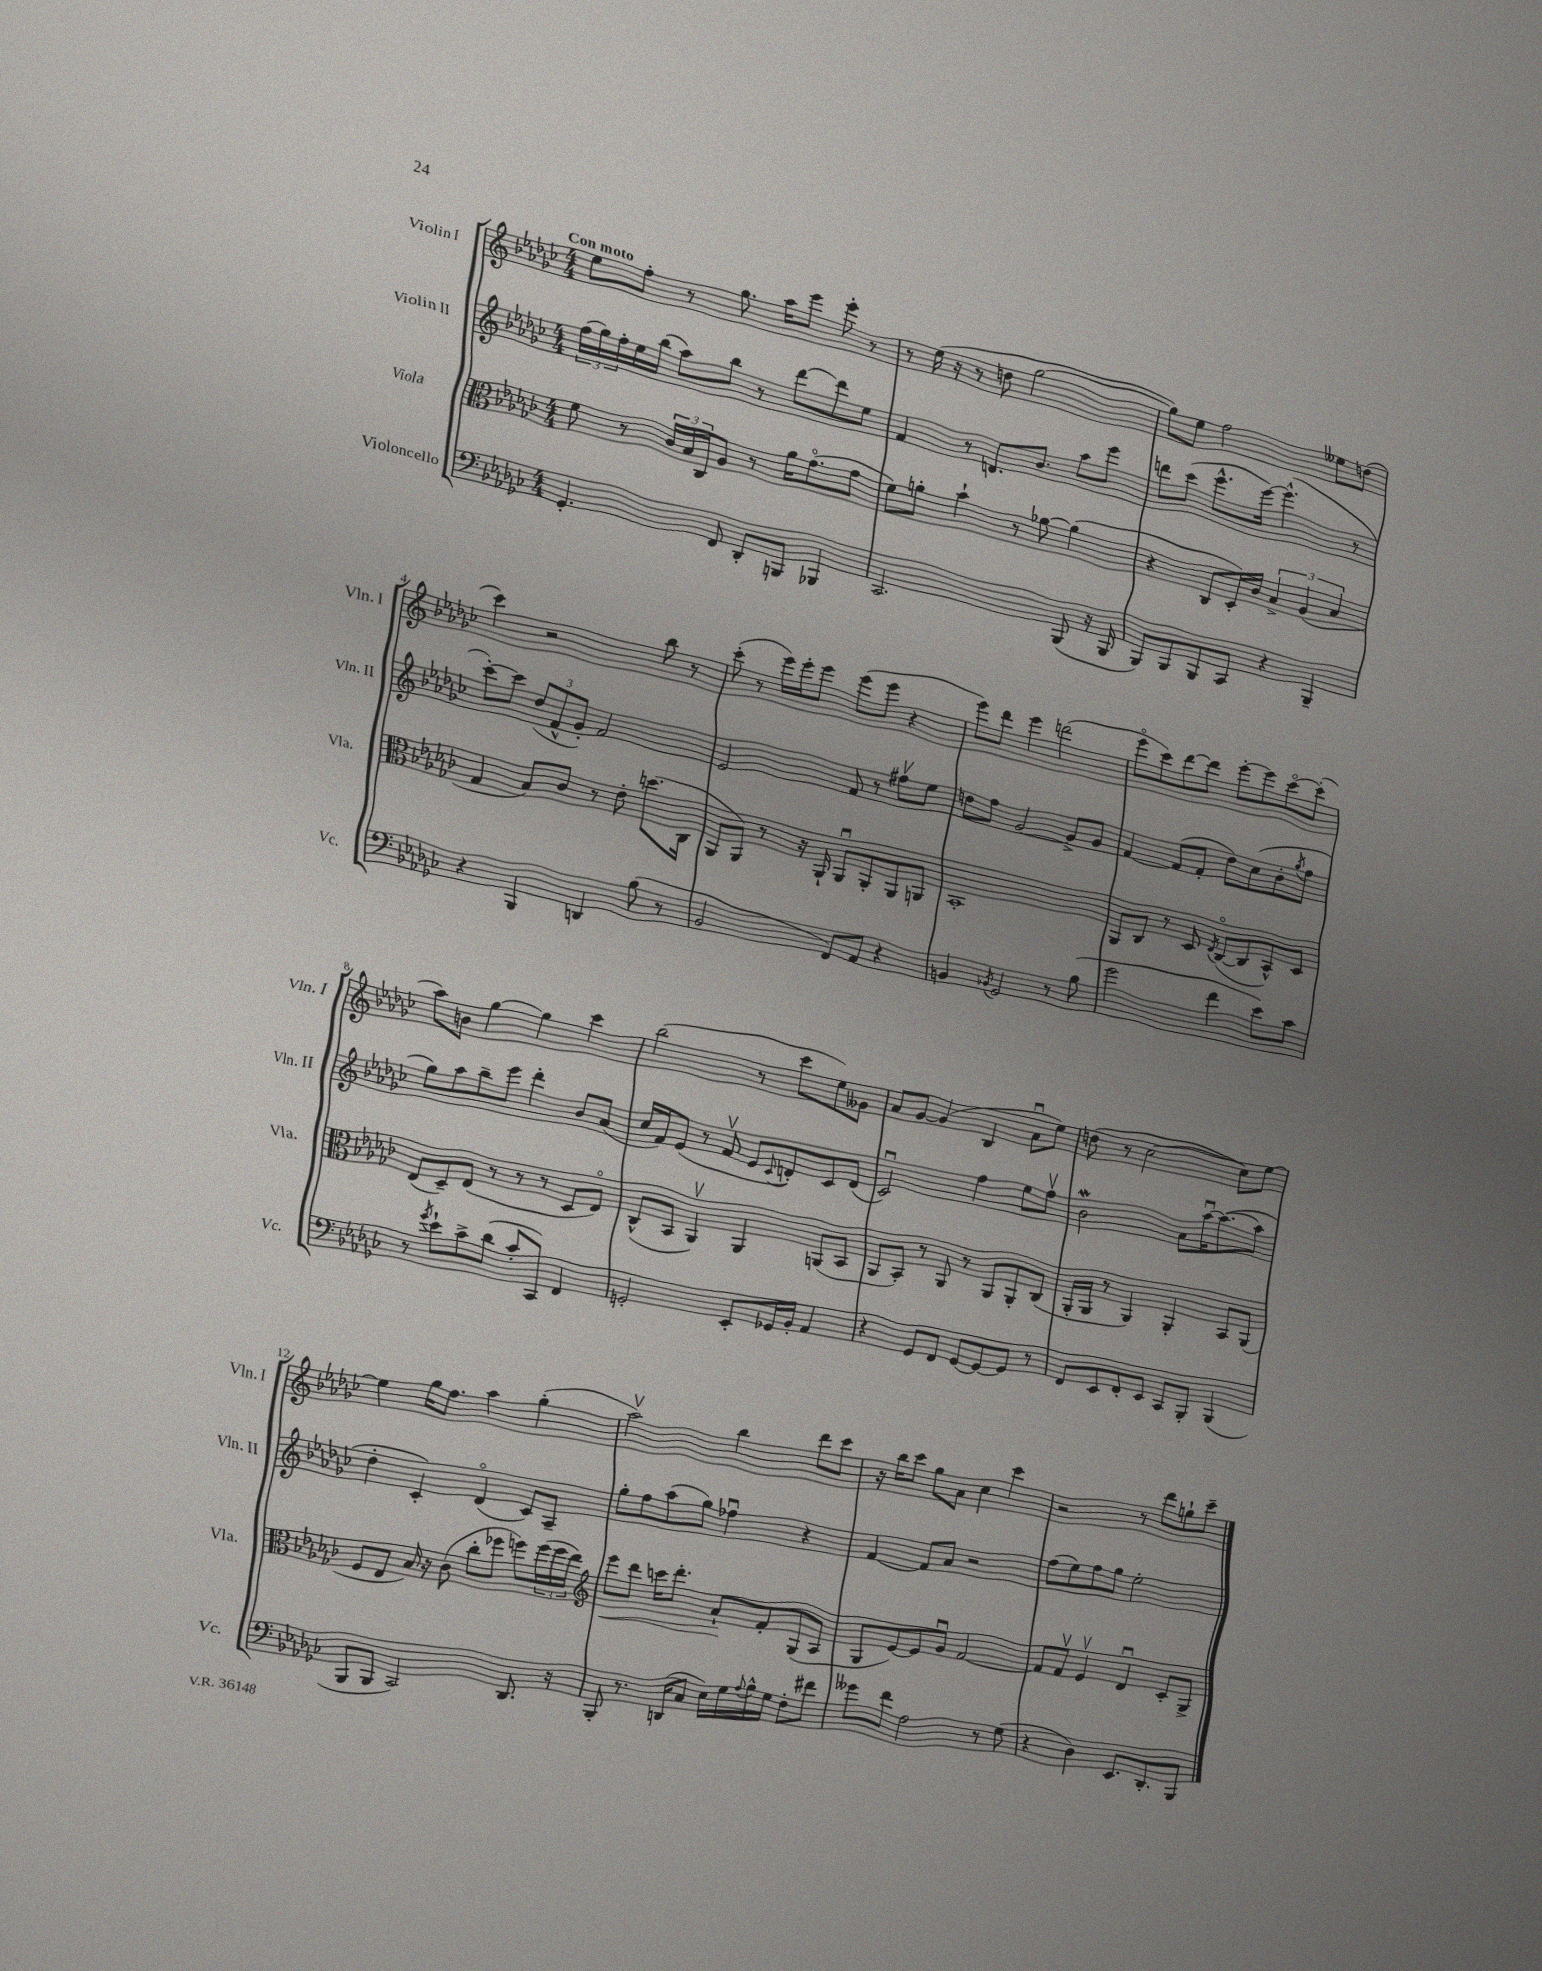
<<
\new StaffGroup <<
\new Staff = "s0" \with { instrumentName = "Violin I" shortInstrumentName = "Vln. I" } {
    \clef treble \key ges \major \numericTimeSignature \time 4/4 \tempo "Con moto"
    ees''8 f''8-. r8 ges''8. aes''16 ees'''8 ees'''8-. r8 |
    r8 ees''16( r16 r8 d''8 ges''2~ |
    ges''8) ees''8 f''2 eeses''8 d''8( |
    ces'''4) r2 bes''8 r8 |
    ces'''8-.( r8 ees'''16) ees'''16-. ees'''8 ees'''8( ees'''8 r4 |
    ees'''8) des'''8 ees'''4 d'''2( |
    ees'''8\flageolet ces'''8) des'''8~ des'''8 ees'''8~-. ees'''8 ces'''8~\flageolet ces'''8-.( |
    aes''8) b'8 ges''4~ ges''4 ces'''4 |
    bes''2( r8 ces'''8 ees''8) geses'8 |
    aes'8 ges'8~ ges'4( bes4 aes'8\downbow ees''8) |
    d''8( r8 ces''2~ ces''8) ees''8~ |
    ees''4 ges''16 f''8. aes''4 ges''4-.( |
    aes''2\upbow) bes''4 des'''8 ces'''8 |
    r16 bes''16 ces'''8 ges''8 aes'8 ces''4 ces'''4 |
    r2 r8 des'''8 g''8-! ces'''8-- \bar "|." |
}
\new Staff = "s1" \with { instrumentName = "Violin II" shortInstrumentName = "Vln. II" } {
    \clef treble \key ges \major \numericTimeSignature \time 4/4
    \tuplet 3/2 { f''16( ges''16) f''16-. } ees''16 bes''16( aes''8) bes''8 r8 des'''8~ des'''8 ees''8 |
    f'4 r8 d'8. bes'8. aes''8 ees'''8 |
    d'''8 ces'''8( ees'''8.-^ ees'''16~) ees'''4.-^( r8 |
    ces'''8~-.) ces'''8 \tuplet 3/2 { des''8( f'8-^ ges'8-.) } f'2 |
    ees'2 f'8 r8 fis''8\upbow ees''8 |
    d''8 f''8 ges'2~ ges'8-> ges'8 |
    f'4~ f'8( f'8-. des''8) ces''8( bes'8-. \acciaccatura { ges''8 } f''8 |
    ges''8) aes''8 bes''8-- ees'''8 des'''4-. bes'8 aes'8( |
    ces''16 f'16) ees'8( r8 f'8\upbow ees'8 \appoggiatura { ces'8 } d'8-.) ces'8 d'8( |
    ces'2\downbow) f''4 ees''8 f''8\upbow |
    bes'2\mordent aes'8 aes''16~\downbow aes''8.~( aes''8 |
    des''4-. ces'4-.) des'4\flageolet( ces'8) aes8-- |
    ges''8-. f''8 aes''8( ges''8) fes''4\downbow r4 |
    f'4~ f'8 aes'8 r2 |
    f''8( ees''8) f''8 ges''8 ees''2-. \bar "|." |
}
\new Staff = "s2" \with { instrumentName = "Viola" shortInstrumentName = "Vla." } {
    \clef alto \key ges \major \numericTimeSignature \time 4/4
    f'8 r8 \tuplet 3/2 { ces'16 bes16 ces16 } aes8 r8 aes'16 ges'8.\flageolet( ges'8 |
    f'8) a'8-. bes'4-! r8 aes'8~ aes'4( |
    r4 ces8 des16-.) ces'16 \tuplet 3/2 { bes4-> aes4( bes4 } |
    ges4 bes8) ces'8 r8 ees'8-. d''8.( ces16 |
    aes,8 aes,8) r8 r16 aes,16-! aes,8\downbow aes,8-. aes,8 a,8 |
    bes,1-. |
    aes,8 ces8 r8 des8 \acciaccatura { ees8 } ces8~\flageolet( ces8 bes,8-^) des8 |
    ees8( des8--) ees8( r8 r8 r8 des8 ees8\flageolet) |
    ces8-^( bes,8 aes,4\upbow) aes,4 a,8( bes,8 |
    aes,8 bes,8-.) r8 aes,8 r8 aes,8 aes,8-. ces8( |
    aes,16-. aes,16 r8 aes,4) aes,4-. bes,8 aes,8( |
    f8 ees8 bes16) r16 ces'8( ces''8-. fes''8 f''8) \tuplet 3/2 { f''16( f''16 ees''16) } |
    \clef treble ees'''8\< des'''8 c'''16 des'''8.-. aes'8-!\! f'8-. ges8( aes8 |
    ges8 ees'8~) ees'8 ges'8\downbow f'2~ |
    f'8 f'8\upbow ees'4\upbow des'4\downbow ces'8-. ges8-> \bar "|." |
}
\new Staff = "s3" \with { instrumentName = "Violoncello" shortInstrumentName = "Vc." } {
    \clef bass \key ges \major \numericTimeSignature \time 4/4
    ges,4.-. f,8 des,8-. b,,8 bes,,4 |
    ces,2. bes,,8( r16 bes,,16 |
    bes,,8) bes,,8 bes,,8 ces,8 r4 bes,,4-- |
    r4 bes,,4 d,4 bes8( r8 |
    bes,2 f,8) aes,8 r4 |
    b,4 \acciaccatura { bes,8 } ges,2 r8 bes8( |
    ges'2 f'4 ees'8) ces'8 |
    r8 \acciaccatura { ges'8 } ees'8-! ces'8-> des'8( ces'8-. ces,8) f,4 |
    g,2-. ees,8-. ges,16 bes,16-. aes,4 |
    r4 ges,8 f,8 ges,8~ ges,8~ ges,8 r8 |
    f,8 ees,8 f,8-. ees,8 ces,8 bes,,8-. bes,,4( |
    bes,,8 bes,,8 ces,2) des,8. r16 |
    bes,,8-. r8. d,16( ces8 ees16) ges16 \appoggiatura { aes8 } bes16-^ ges16 f8-. fis'8 |
    geses'8 f'8 aes2 r8 ges8( |
    r4 des4) ees,8. des,8.-. bes,,8 \bar "|." |
}
>>
>>
